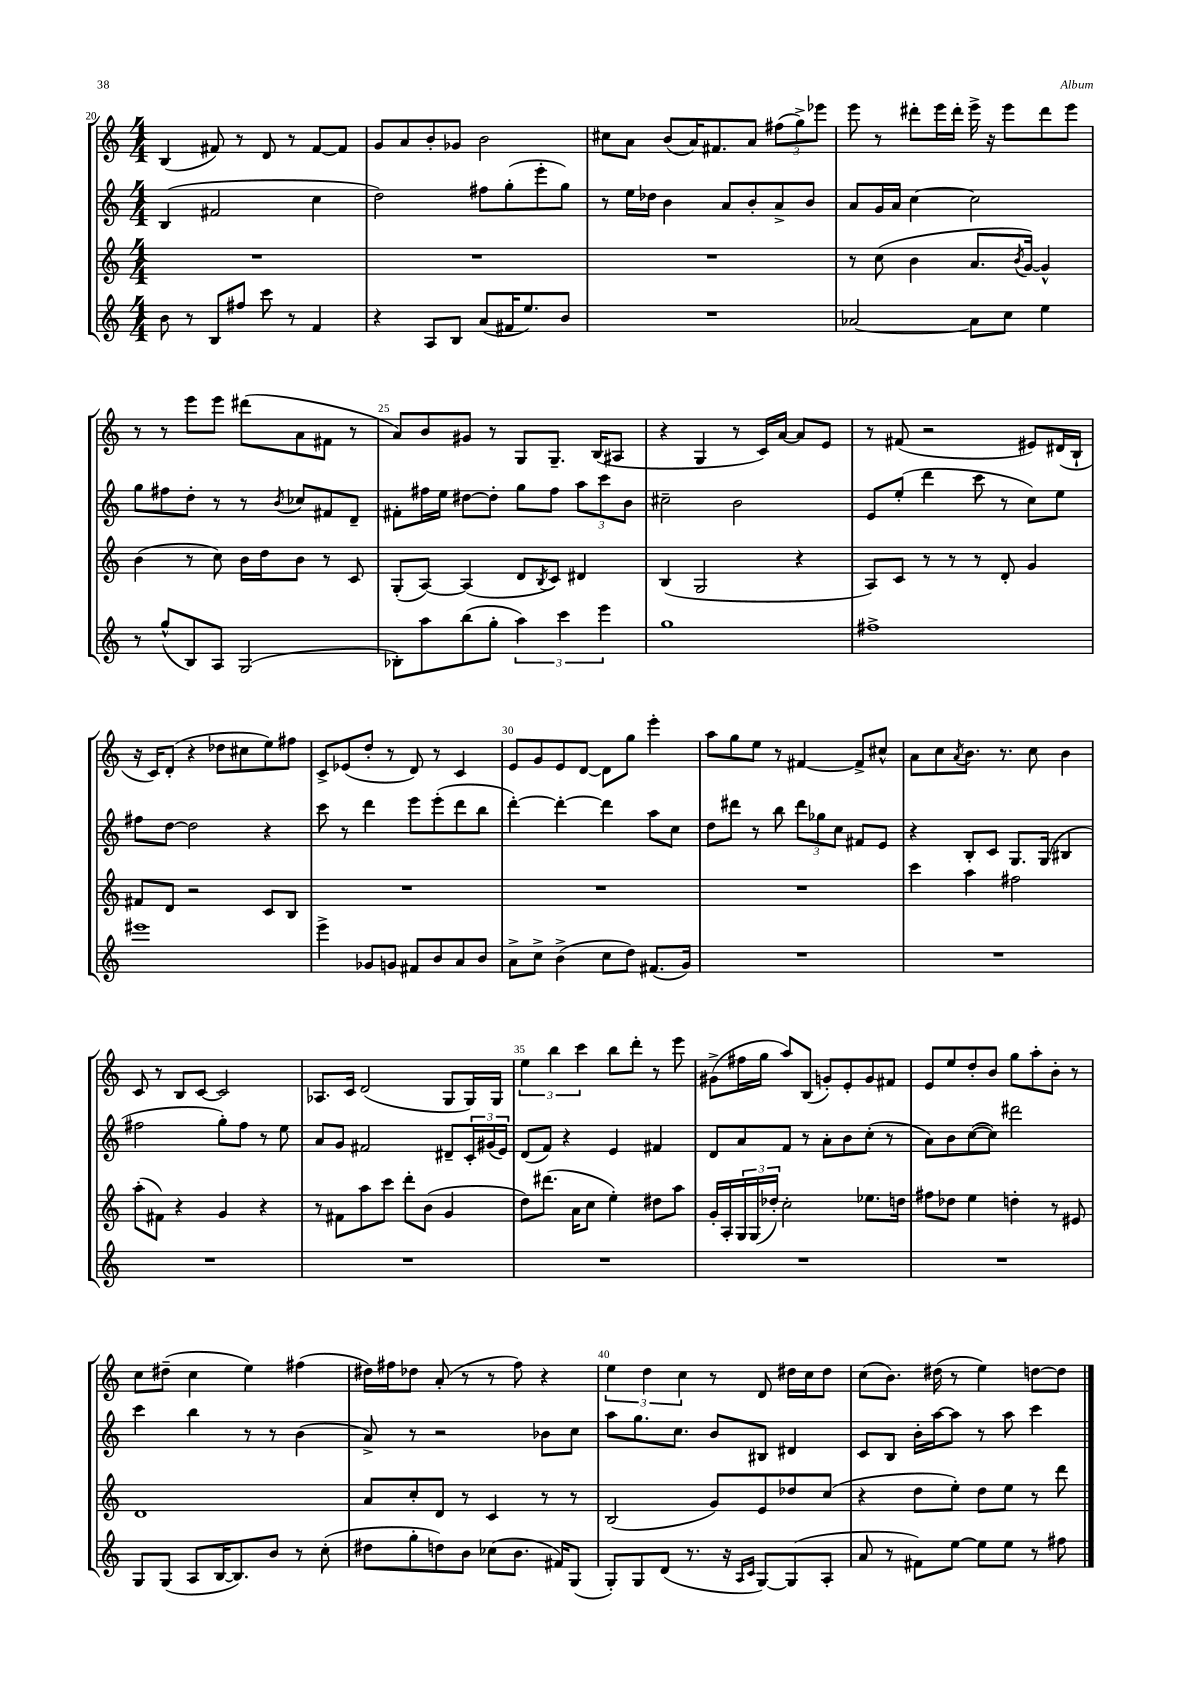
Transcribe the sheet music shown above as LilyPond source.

<<
\new StaffGroup <<
\new Staff = "s0" {
    \clef treble \key c \major \numericTimeSignature \time 4/4
    b4( fis'8) r8 d'8 r8 fis'8~ fis'8 |
    g'8 a'8 b'8-. ges'8 b'2 |
    cis''8 a'8 b'8( a'16) fis'8. a'8 \tuplet 3/2 { fis''8( g''8->) ees'''8 } |
    e'''8 r8 dis'''8-. e'''16 dis'''16-. e'''16-> r16 e'''8 dis'''8 e'''8 |
    r8 r8 e'''8 e'''8 dis'''8( a'8 fis'8 r8 |
    a'8) b'8 gis'8 r8 g8 g8.-- b16( ais8 |
    r4 g4 r8 c'16) a'16~ a'8 e'8 |
    r8 fis'8( r2 eis'8) dis'16( b16-! |
    r16 c'16) d'8-.( r4 des''8 cis''8 e''8) fis''8 |
    c'8-> ees'8( d''8-. r8 d'8) r8 c'4 |
    e'8 g'8 e'8 d'8~ d'8 g''8 e'''4-. |
    a''8 g''8 e''8 r8 fis'4~ fis'8-> cis''8-^ |
    a'8 c''8 \acciaccatura { a'8 } b'8. r8. c''8 b'4 |
    c'8 r8 b8 c'8~ c'2 |
    aes8. c'16 d'2( g8 g16) g16 |
    \tuplet 3/2 { e''4 b''4 c'''4 } b''8 d'''8-. r8 e'''8 |
    gis'8->( fis''16 g''16 a''8) b8( g'8-.) e'8-. g'8 fis'8 |
    e'8 e''8 d''8-. b'8 g''8 a''8-. b'8-. r8 |
    c''8 dis''8--( c''4 e''4) fis''4( |
    dis''16) fis''16 des''8 a'8-.( r8 r8 fis''8) r4 |
    \tuplet 3/2 { e''4 d''4 c''4 } r8 d'8 dis''16 c''16 dis''8 |
    c''8( b'8.) dis''16( r8 e''4) d''8~ d''8 \bar "|." |
}
\new Staff = "s1" {
    \clef treble \key c \major \numericTimeSignature \time 4/4
    b4( fis'2 c''4 |
    d''2) fis''8 g''8-.( e'''8-. g''8) |
    r8 e''16 des''16 b'4 a'8 b'8-. a'8-> b'8 |
    a'8 g'16 a'16 c''4~ c''2 |
    g''8 fis''8 d''8-. r8 r8 \acciaccatura { b'8 } ces''8 fis'8 d'8-- |
    fis'8-. fis''16 e''16 dis''8~ dis''8-. g''8 fis''8 \tuplet 3/2 { a''8 c'''8 b'8 } |
    cis''2-- b'2 |
    e'8 e''8-.( d'''4 c'''8 r8 c''8) e''8 |
    fis''8 d''8~ d''2 r4 |
    c'''8 r8 d'''4 e'''8 e'''8-.( d'''8 b''8 |
    d'''4~-.) d'''4~-. d'''4 a''8 c''8 |
    d''8 dis'''8 r8 b''8 \tuplet 3/2 { dis'''8 ges''8 c''8 } fis'8 e'8 |
    r4 b8-. c'8 g8. g16( bis4 |
    fis''2 g''8-.) fis''8 r8 e''8 |
    a'8 g'8 fis'2 dis'8-- \tuplet 3/2 { c'16-. gis'16( e'16) } |
    d'8( f'8) r4 e'4 fis'4 |
    d'8 a'8 f'8 r8 a'8-. b'8 c''8-.( r8 |
    a'8) b'8 c''8~( c''8) dis'''2 |
    c'''4 b''4 r8 r8 b'4( |
    a'8->) r8 r2 bes'8 c''8 |
    a''8 g''8. c''8. b'8 bis8 dis'4 |
    c'8 b8 b'16-. a''16~ a''8 r8 a''8 c'''4 \bar "|." |
}
\new Staff = "s2" {
    \clef treble \key c \major \numericTimeSignature \time 4/4
    R1 |
    R1 |
    R1 |
    r8 c''8( b'4 a'8. \acciaccatura { b'8 } g'16~) g'4-^ |
    b'4( r8 c''8) b'16 d''16 b'8 r8 c'8 |
    g8-.( a8~) a4( d'8 \acciaccatura { b8 } c'8) dis'4 |
    b4( g2 r4 |
    a8) c'8 r8 r8 r8 d'8-. g'4 |
    fis'8 d'8 r2 c'8 b8 |
    R1 |
    R1 |
    R1 |
    c'''4 a''4 fis''2 |
    a''8-.( fis'8) r4 g'4 r4 |
    r8 fis'8 a''8 c'''8 d'''8-. b'8( g'4 |
    d''8) dis'''8.( a'16 c''8 e''4-.) dis''8 a''8 |
    g'16-. a16-. \tuplet 3/2 { g16 g16( des''16-.) } c''2-. ees''8. d''16 |
    fis''8 des''8 e''4 d''4-. r8 eis'8 |
    d'1 |
    a'8 c''8-. d'8 r8 c'4 r8 r8 |
    b2( g'8) e'8 des''8 c''8( |
    r4 d''8 e''8-.) d''8 e''8 r8 d'''8 \bar "|." |
}
\new Staff = "s3" {
    \clef treble \key c \major \numericTimeSignature \time 4/4
    b'8 r8 b8 fis''8 c'''8 r8 f'4 |
    r4 a8 b8 a'8( fis'16 e''8.) b'8 |
    R1 |
    aes'2~ aes'8 c''8 e''4 |
    r8 g''8-^( b8) a8 g2( |
    bes8-.) a''8 b''8( g''8-. \tuplet 3/2 { a''4) c'''4 e'''4 } |
    g''1 |
    fis''1-> |
    eis'''1 |
    e'''4-> ges'8 g'8 fis'8 b'8 a'8 b'8 |
    a'8-> c''8-> b'4->( c''8 d''8) fis'8.( g'16) |
    R1 |
    R1 |
    R1 |
    R1 |
    R1 |
    R1 |
    R1 |
    g8 g8( a8 b16~ b8.) b'8 r8 c''8-.( |
    dis''8 g''8-. d''8) b'8 ces''8( b'8. fis'16) g8( |
    g8-.) g8 d'8( r8. r16 \grace { a16 c'16 } g8~) g8( a8-. |
    a'8 r8 fis'8) e''8~ e''8 e''8 r8 fis''8 \bar "|." |
}
>>
>>
\layout { \context { \Score currentBarNumber = #20 \override BarNumber.break-visibility = ##(#f #t #t) barNumberVisibility = #(every-nth-bar-number-visible 5) } }
